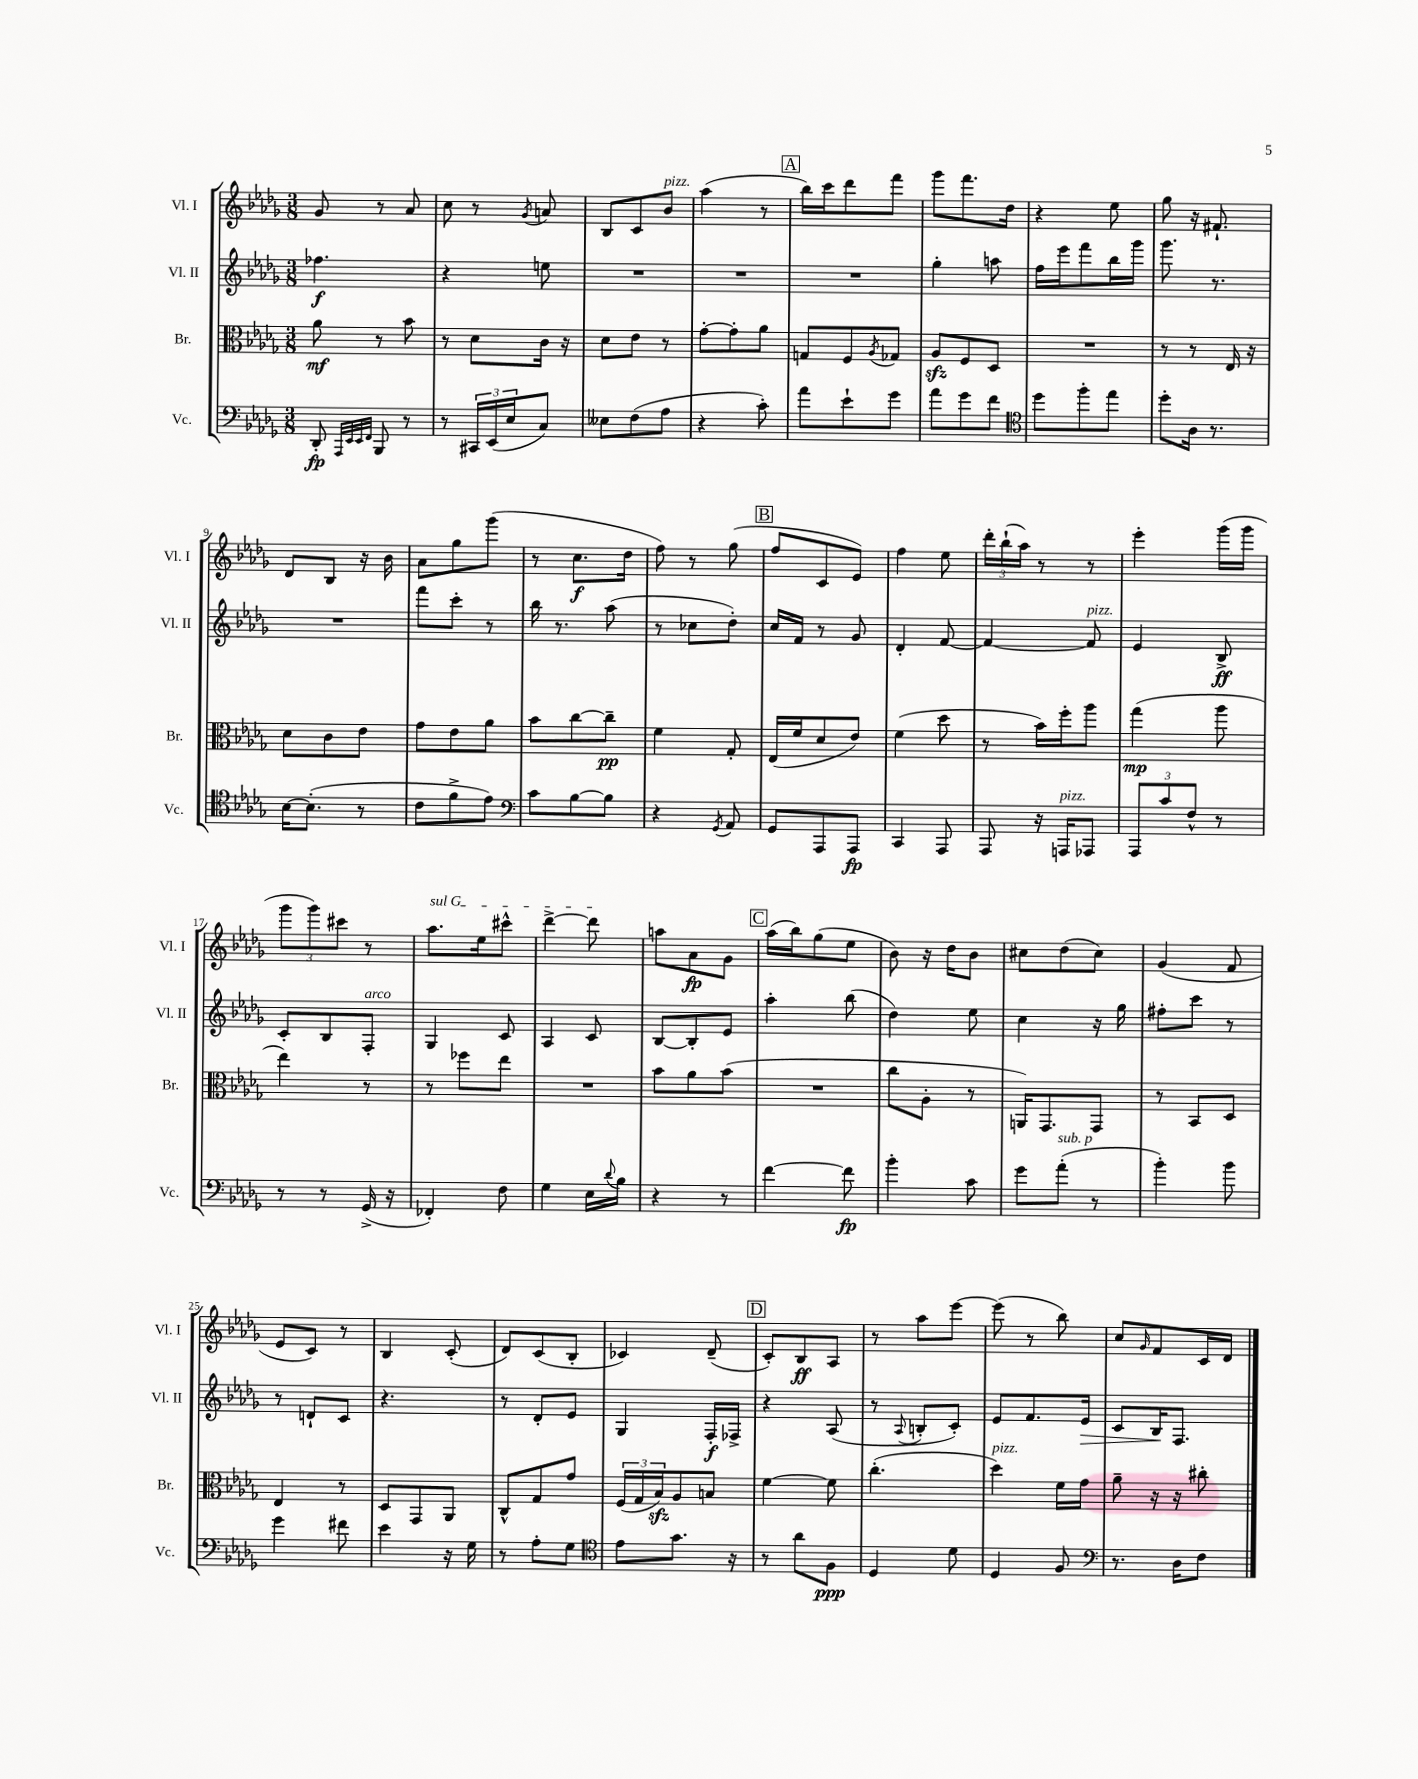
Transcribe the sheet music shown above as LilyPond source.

<<
\new StaffGroup <<
\new Staff = "s0" \with { instrumentName = "Vl. I" shortInstrumentName = "Vl. I" } {
    \clef treble \key des \major \numericTimeSignature \time 3/8
    ges'8 r8 aes'8 |
    c''8 r8 \acciaccatura { ges'8 } a'8 |
    bes8 c'8 bes'8^\markup { \italic "pizz." } |
    aes''4( r8 |
    \mark \markup { \box "A" } bes''16) c'''16 des'''8 f'''8 |
    ges'''8 f'''8. des''16 |
    r4 ees''8 |
    ges''8 r16 fis'8.-! |
    des'8 bes8 r16 bes'16 |
    aes'8 ges''8 ges'''8( |
    r8 c''8.\f des''16 |
    f''8) r8 ges''8( |
    \mark \markup { \box "B" } f''8 c'8 ees'8) |
    f''4 ees''8 |
    \tuplet 3/2 { des'''16-. bes''16-!( aes''16) } r8 r8 |
    ees'''4-. ges'''16( ges'''16 |
    \tuplet 3/2 { ges'''8 ges'''8) cis'''8 } r8 |
    \once \override TextSpanner.bound-details.left.text = \markup { \italic "sul G" } aes''8.\startTextSpan ees''16 cis'''8-^ |
    des'''4~-> des'''8\stopTextSpan |
    a''8 aes'8\fp ges'8 |
    \mark \markup { \box "C" } aes''16( bes''16) ges''8( ees''8 |
    bes'8) r16 des''16 bes'8 |
    cis''8 des''8( cis''8) |
    ges'4( f'8 |
    ees'8 c'8) r8 |
    bes4 c'8-.( |
    des'8) c'8( bes8-. |
    ces'4) des'8--( |
    \mark \markup { \box "D" } c'8-.) bes8\ff aes8 |
    r8 aes''8 ees'''8~ |
    ees'''8( r8 bes''8) |
    c''8 \grace { ges'16 } f'8 c'16 des'16 \bar "|." |
}
\new Staff = "s1" \with { instrumentName = "Vl. II" shortInstrumentName = "Vl. II" } {
    \clef treble \key des \major \numericTimeSignature \time 3/8
    fes''4.\f |
    r4 e''8 |
    R4. |
    R4. |
    \mark \markup { \box "A" } R4. |
    ges''4-. a''8 |
    f''16 ees'''16 f'''8 bes''16 ges'''16 |
    ges'''8. r8. |
    R4. |
    f'''8 c'''8-. r8 |
    bes''16 r8. aes''8( |
    r8 ces''8 des''8-.) |
    \mark \markup { \box "B" } c''16 f'16 r8 ges'8 |
    des'4-. f'8~ |
    f'4~ f'8^\markup { \italic "pizz." } |
    ees'4 bes8->\ff |
    c'8-. bes8 f8-.^\markup { \italic "arco" } |
    ges4 c'8 |
    aes4 c'8 |
    bes8~ bes8-. ees'8 |
    \mark \markup { \box "C" } aes''4-. bes''8( |
    des''4) ees''8 |
    c''4 r16 ges''16 |
    fis''8-. c'''8 r8 |
    r8 d'8-! c'8 |
    r4. |
    r8 des'8-. ees'8 |
    ges4 f16-.\f fes16-> |
    \mark \markup { \box "D" } r4 aes8( |
    r8 \appoggiatura { aes8 } b8-. c'8-.) |
    ees'8 f'8. ees'16\> |
    c'8 bes16\! f8. \bar "|." |
}
\new Staff = "s2" \with { instrumentName = "Br." shortInstrumentName = "Br." } {
    \clef alto \key des \major \numericTimeSignature \time 3/8
    aes'8\mf r8 bes'8 |
    r8 des'8 c'16 r16 |
    des'8 ees'8 r8 |
    ges'8~-. ges'8-. aes'8 |
    \mark \markup { \box "A" } g8 f8 \acciaccatura { aes8 } ges8 |
    aes8\sfz f8 des8 |
    R4. |
    r8 r8 ees16 r16 |
    des'8 c'8 ees'8 |
    ges'8 ees'8 aes'8 |
    bes'8 c''8~ c''8--\pp |
    f'4 ges8-. |
    \mark \markup { \box "B" } ees16( f'16 des'8 ees'8) |
    f'4( des''8 |
    r8 bes'16) f''16-. aes''8 |
    ges''4\mp( aes''8 |
    ees''4) r8 |
    r8 fes''8 ees''8 |
    R4. |
    bes'8 aes'8 bes'8( |
    \mark \markup { \box "C" } R4. |
    c''8 aes8-. r8 |
    a,16) ges,8. ges,8 |
    r8 bes,8 des8 |
    ees4 r8 |
    des8 ges,8 aes,8 |
    c8-^ ges8 ges'8 |
    \tuplet 3/2 { f16( ges16 bes16\sfz) } aes8 b8 |
    \mark \markup { \box "D" } f'4~ f'8 |
    c''4.-.( |
    des''4^\markup { \italic "pizz." }) f'16 ges'16 |
    aes'8-- r16 r16 cis''8-. \bar "|." |
}
\new Staff = "s3" \with { instrumentName = "Vc." shortInstrumentName = "Vc." } {
    \clef bass \key des \major \numericTimeSignature \time 3/8
    des,8-.\fp \grace { aes,,32 ees,32 ees,32 f,32 } bes,,8 r8 |
    r8 \tuplet 3/2 { cis,16 ees,16( ees16 } c8) |
    eeses8 f8( aes8 |
    r4 c'8-.) |
    \mark \markup { \box "A" } aes'8 ees'8-! ges'8 |
    aes'8 ges'8 f'8 |
    \clef tenor des''8 f''8-. ees''8 |
    des''8-. aes16 r8. |
    bes16~ bes8.-.( r8 |
    c'8 f'8-> ees'8) |
    \clef bass c'8 bes8~ bes8 |
    r4 \acciaccatura { ges,8 } aes,8 |
    \mark \markup { \box "B" } ges,8 aes,,8 aes,,8\fp |
    c,4 aes,,8 |
    aes,,8 r16 a,,16^\markup { \italic "pizz." } aes,,8 |
    \tuplet 3/2 { aes,,8 c'8 f8-^ } r8 |
    r8 r8 ges,16->( r16 |
    fes,4-.) f8 |
    ges4 ees16 \appoggiatura { des'8 } bes16 |
    r4 r8 |
    \mark \markup { \box "C" } f'4~ f'8\fp |
    bes'4-. c'8 |
    ges'8 aes'8-.^\markup { \italic "sub. p" }( r8 |
    bes'4-.) bes'8 |
    ges'4 fis'8 |
    ees'4 r16 ges16 |
    r8 aes8-. ges8 |
    \clef tenor ees'8 ges'8. r16 |
    \mark \markup { \box "D" } r8 aes'8 f8\ppp |
    des4 des'8 |
    des4 f8 |
    \clef bass r8. des16 f8 \bar "|." |
}
>>
>>
